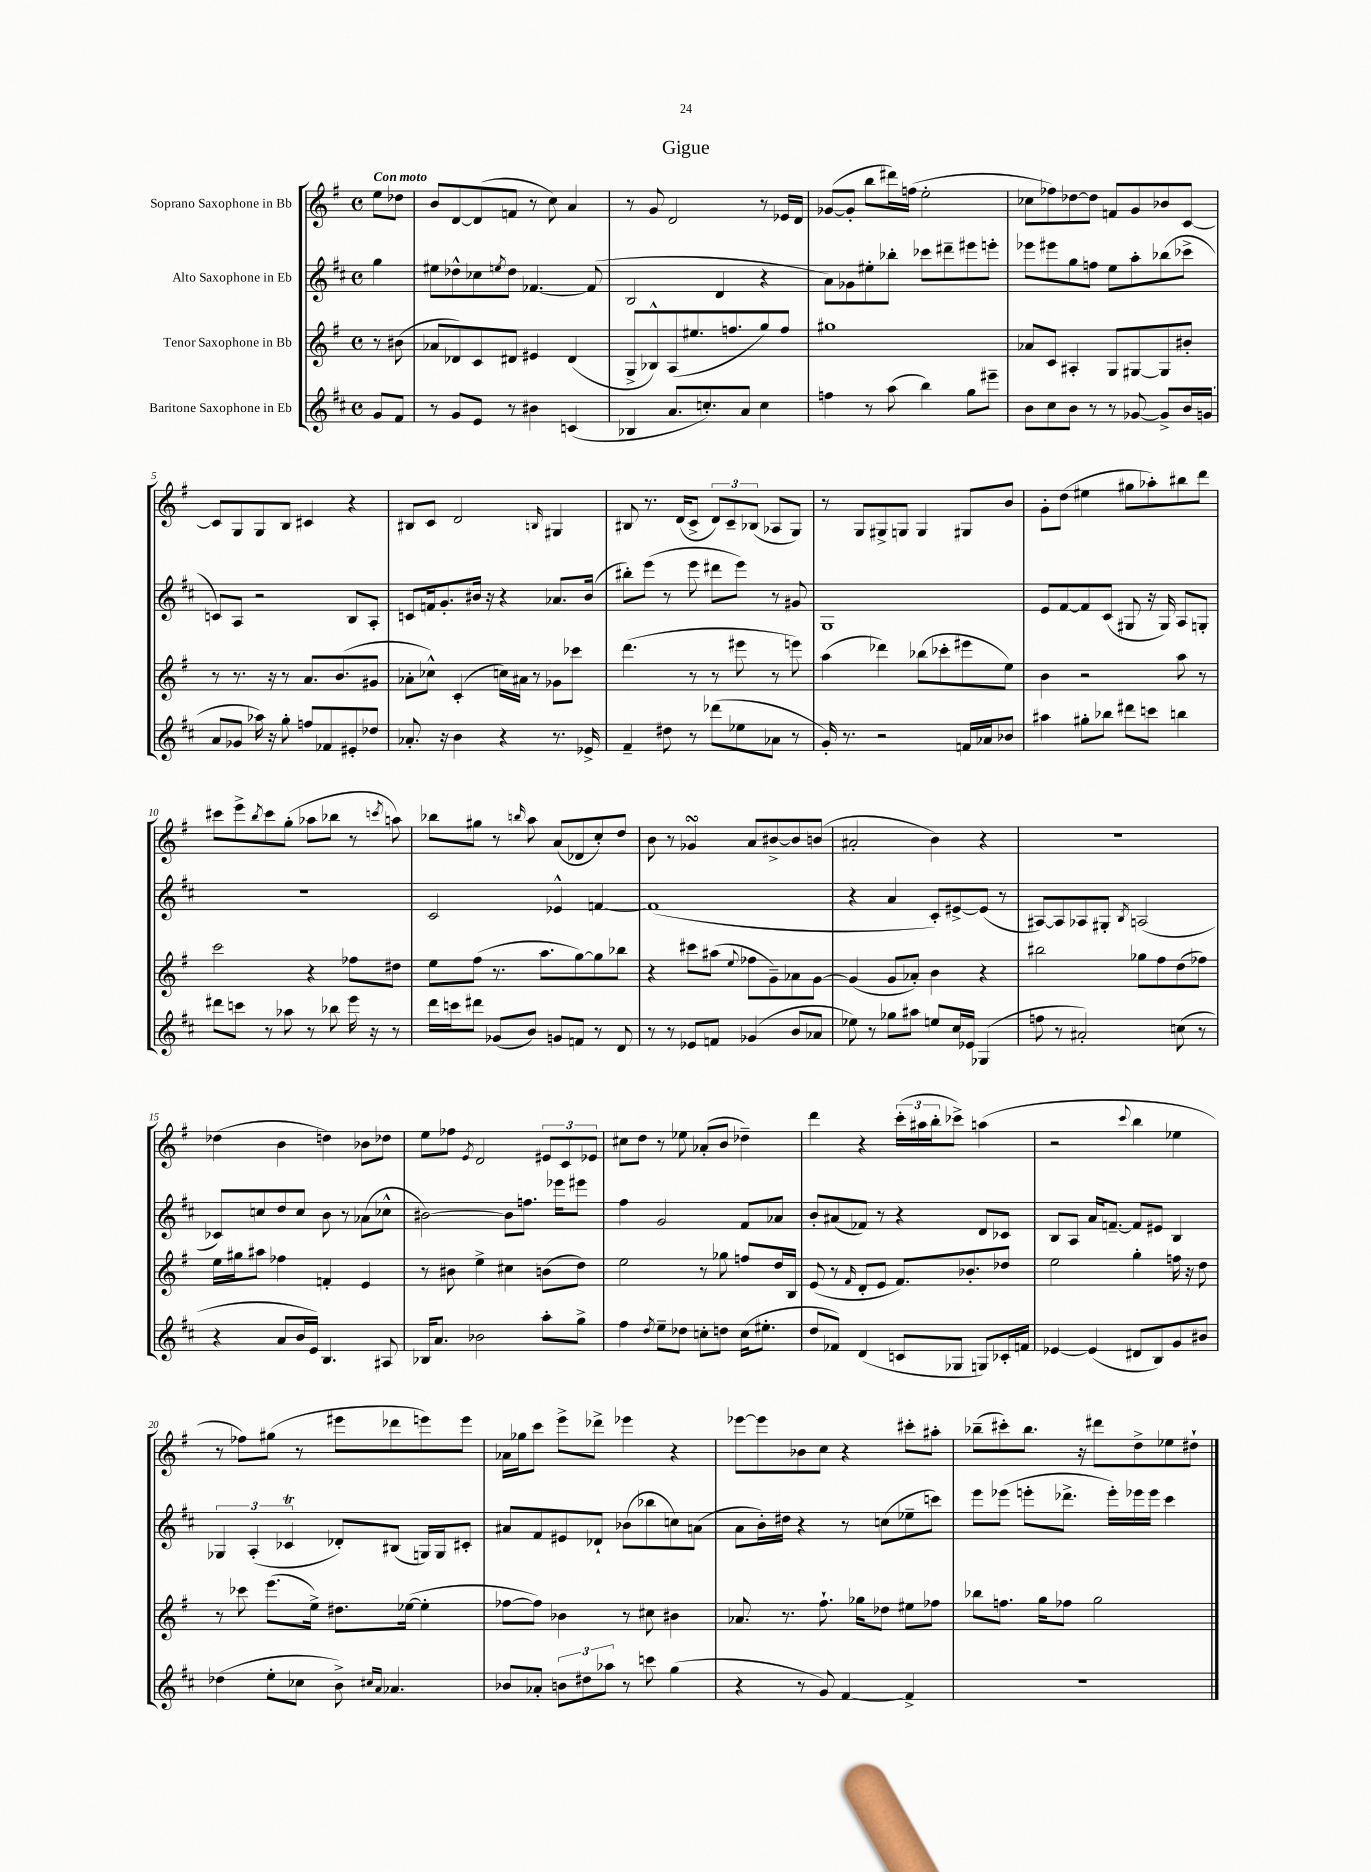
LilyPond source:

\header { title = "Gigue" }
<<
\new StaffGroup <<
\new Staff = "s0" \with { instrumentName = "Soprano Saxophone in Bb" } {
    \clef treble \key g \major \defaultTimeSignature \time 4/4 \partial 4 \tempo "Con moto"
    e''8 des''8 |
    b'8 d'8~ d'8( f'8 r8 c''8) a'4 |
    r8 g'8 d'2 r8 ees'16 d'16 |
    ges'8~( ges'8-. b''8 dis'''16) f''16( e''2-. |
    ces''8 fes''8) des''8~ des''8 f'8 g'8 bes'8 c'8~ |
    c'8 g8 g8 b8 cis'4 r4 |
    bis8 c'8 d'2 \grace { b16 } gis4 |
    bis8 r8. d'16( c'8-> \tuplet 3/2 { d'8) c'8-- bes8( } aes8 g8) |
    r8 g8 gis8-> g8 g4 gis8 b'8 |
    g'8-. d''8( eis''4 gis''8 aes''8-.) bis''8 d'''8 |
    cis'''8 e'''8-> \acciaccatura { b''8 } cis'''8 g''8-.( aes''8 bes''8 r8 \acciaccatura { c'''8 } a''8) |
    bes''8 gis''8 r8 \grace { b''16 } a''8 a'8( des'8 c''8-.) d''8 |
    b'8 r8 ges'4\turn a'8 bis'8~-> bis'8 b'8( |
    ais'2-. b'4) r4 |
    R1 |
    des''4( b'4 d''4) bes'8 des''8 |
    e''8 fes''8 \acciaccatura { e'8 } d'2 \tuplet 3/2 { eis'8 c'8 ees'8 } |
    cis''8 d''8 r8 ees''8 aes'8-.( b'8 des''4--) |
    d'''4 r4 \tuplet 3/2 { c'''16-.( ais''16 b''16-. } ces'''8->) a''4( |
    r2 \appoggiatura { c'''8 } b''4 ees''4 |
    r8 fes''8) gis''8( r8 eis'''8 des'''8 e'''8) e'''8 |
    aes'16 ges''16 c'''8 e'''8-> des'''8-> ees'''4 r4 |
    ees'''8~ ees'''8 bes'8 c''8 r4 cis'''8-. ais''8-. |
    bes''8--( cis'''8-.) bes''8. r16 dis'''8 d''8-> ees''8 dis''8-! \bar "|." |
}
\new Staff = "s1" \with { instrumentName = "Alto Saxophone in Eb" } {
    \clef treble \key d \major \defaultTimeSignature \time 4/4 \partial 4
    g''4 |
    eis''8 des''8-^ ces''8 \acciaccatura { e''8 } des''8 fes'4.~ fes'8( |
    b2 d'4 r4 |
    a'8) ges'8 eis''8-. bes''8-. ces'''8 dis'''8-- eis'''8 e'''8-. |
    ees'''8 eis'''8 g''8 f''8 e''8 a''8-. bes''8( ces'''8-> |
    c'8) a8 r2 b8 a8-. |
    c'8 f'16 g'8.-. bis'16 r16 r4 aes'8. bis'16( |
    bis''8-.) e'''8( r8 e'''8 dis'''8 e'''8) r8 gis'8 |
    g1 |
    e'8 fis'8~ fis'8 cis'8( gis8 r16 gis16) a8 g8-. |
    R1 |
    cis'2 ees'4-^ f'4~ |
    f'1( |
    r4 a'4 cis'8-.) eis'8~-> eis'8( r8 |
    ais8~) ais8 aes8 gis8-. \acciaccatura { b8 } a2( |
    ces'8) c''8 d''8 c''8 b'8 r8 aes'8( ces''8-^ |
    bis'2~) bis'8 f''8. ees'''16 eis'''8 |
    fis''4 g'2 fis'8 aes'8 |
    b'8-. ais'8( fes'8) r8 r4 d'8 ces'8 |
    b8 a8 a'16 f'8.~-- f'8 eis'8 b4 |
    \tuplet 3/2 { ges4 a4-.( ces'4\trill } des'8-.) bis8( g16) g16 cis'8-. |
    ais'8 fis'8 eis'8 des'8-! bes'8( bes''8 c''8) a'8( |
    a'8 b'16-.) dis''16 r4 r8 c''8( ees''8-- c'''8) |
    e'''8 ees'''8( e'''8-. des'''8.-> e'''16-.) ees'''16 ees'''16 cis'''4 \bar "|." |
}
\new Staff = "s2" \with { instrumentName = "Tenor Saxophone in Bb" } {
    \clef treble \key g \major \defaultTimeSignature \time 4/4 \partial 4
    r8 bis'8( |
    aes'8 des'8) c'8 dis'8 eis'4 dis'4( |
    g8-> bes8-^) a8( eis''8. f''8. g''8) f''8 |
    gis''1 |
    aes'8 c'8 ais4-. g8 gis8~ gis8 bis'8-. |
    r8 r8. r16 r8 a'8. b'8.( gis'8 |
    aes'8-. ces''8-^) c'4-.( c''16) ais'16 r8 ges'8 ces'''8 |
    d'''4.( r8 r8 eis'''8 r8 e'''8) |
    a''4( des'''4) bes''8( ces'''8-. eis'''8 e''8) |
    b'4 r2 a''8 r8 |
    c'''2 r4 fes''8 dis''8 |
    e''8 fis''8( r8. a''8. g''8~) g''8 bes''8 |
    r4 cis'''8 ais''8( \appoggiatura { e''8 } fes''8 g'8--) aes'8 g'8~ |
    g'4( g'8 aes'8-.) b'4 r4 |
    bis''2 ges''8 fis''8 d''8( fes''8) |
    e''16 gis''16 ais''8 fes''4 f'4-. e'4 |
    r8 bis'8 e''4-> cis''4 b'8( d''8) |
    e''2 r8 ges''8 f''8 d''16 b16 |
    e'8( r8 \grace { fis'16 } d'8-. e'8 fis'8.) bes'8.-. des''8 |
    e''2 g''4-. f''16 r16 d''8 |
    r8 ces'''8 e'''8.( e''16->) dis''8. ees''16~( ees''4-. |
    fes''8~ fes''8) bes'4 r8 cis''8 bis'4 |
    aes'8. r8. fis''8.-! ges''16 des''8 eis''8 fes''8 |
    bes''8 f''8. g''16 fes''8 g''2 \bar "|." |
}
\new Staff = "s3" \with { instrumentName = "Baritone Saxophone in Eb" } {
    \clef treble \key d \major \defaultTimeSignature \time 4/4 \partial 4
    g'8 fis'8 |
    r8 g'8 e'8 r8 bis'4 c'4( |
    bes4 a'8. c''8.-.) a'8 c''4 |
    f''4 r8 a''8( b''4) g''8 eis'''8-- |
    b'8 cis''8 b'8 r8 r8 ges'8~ ges'8-> b'16 g'16( |
    a'8 ges'8 aes''16) r16 g''8-. f''8 fes'8 eis'8-. des''8 |
    aes'8.-. r16 b'4 r4 r8. ees'16-> |
    fis'4-- dis''8 r8 des'''8( ees''8 aes'8 r8 |
    g'16-.) r8. r2 f'16 aes'16 bes'8 |
    ais''4 gis''8-. bes''8 dis'''8 c'''8 b''4 |
    dis'''8 c'''8 r8 aes''8 r8 bes''8 e'''16 r16 r8 |
    d'''16 c'''16 dis'''8 ges'8( b'8) g'8 f'8 r8 d'8 |
    r8 r8 ees'8 f'8 ges'4( b'8 aes'8 |
    ees''8) r8 ges''8 ais''8 e''8 cis''16 ees'16 ges4( |
    f''8 r8 ais'2-.) c''8( r8 |
    r4 a'8 b'16 e'16) b4. ais8 |
    bes16 a'8. bes'2 a''8-. g''8-> |
    fis''4 \acciaccatura { d''8 } e''8-- des''8 c''8-. d''8 c''16( eis''8.-. |
    d''8 fes'8) d'4( c'8 ges8 g8) ces'16-. f'16 |
    ees'4~ ees'4( dis'8 b8) g'8 bis'8 |
    des''4( e''8-. ces''8 b'8->) \grace { cis''16 a'16 } aes'4. |
    bes'8 aes'8-. \tuplet 3/2 { b'8 dis''8 aes''8 } r8 c'''8 g''4( |
    r4 r8 g'8) fis'4~ fis'4-> |
    R1 \bar "|." |
}
>>
>>
